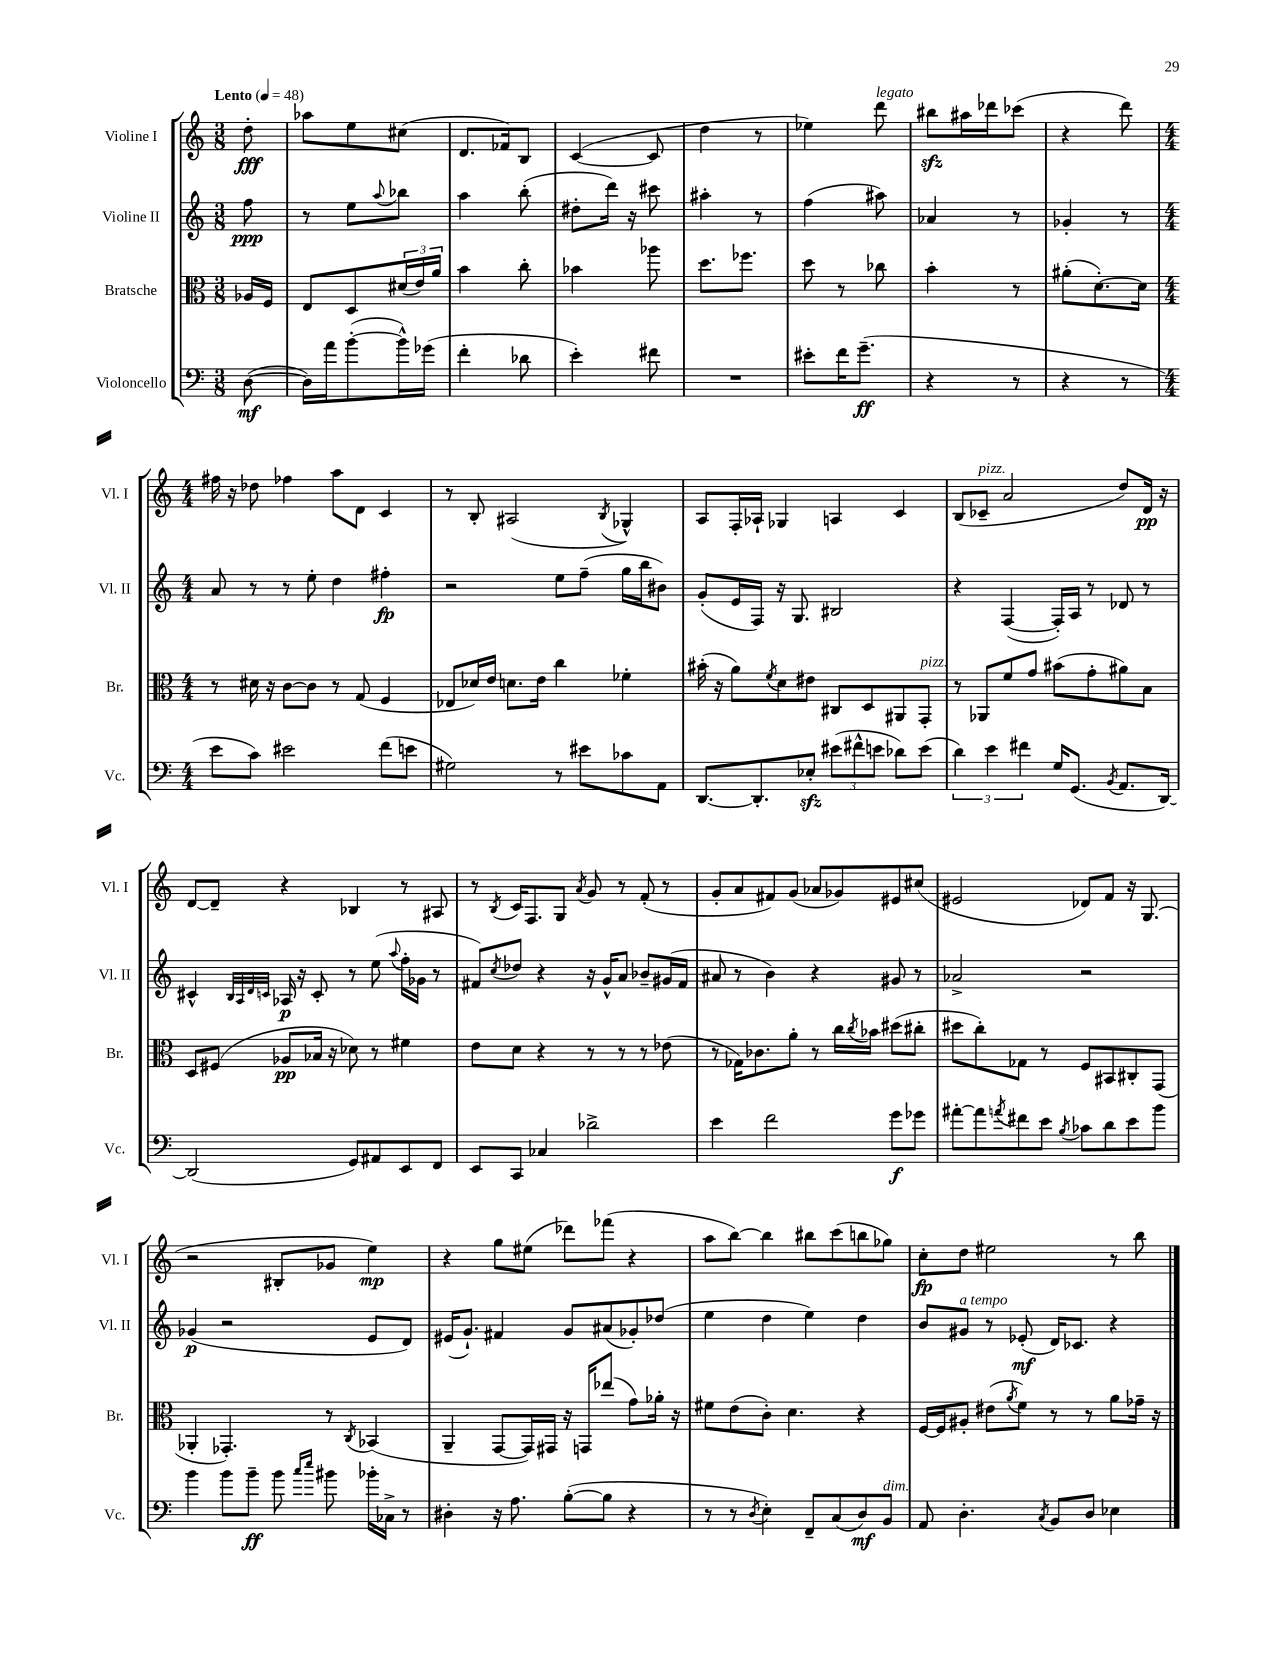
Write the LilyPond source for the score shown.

<<
\new StaffGroup <<
\new Staff = "s0" \with { instrumentName = "Violine I" shortInstrumentName = "Vl. I" } {
    \clef treble \key c \major \numericTimeSignature \time 3/8 \partial 8 \tempo "Lento" 4 = 48
    d''8-.\fff |
    aes''8 e''8 cis''8( |
    d'8. fes'16) b8 |
    c'4~( c'8 |
    d''4 r8 |
    ees''4) d'''8^\markup { \italic "legato" } |
    bis''8\sfz ais''16 des'''16 ces'''8( |
    r4 d'''8) |
    \numericTimeSignature \time 4/4 fis''16 r16 des''8 fes''4 a''8 d'8 c'4 |
    r8 b8-. ais2( \acciaccatura { b8 } ges4-^) |
    a8 f16-. aes16-! ges4 a4 c'4 |
    b8( ces'8--^\markup { \italic "pizz." } a'2 d''8) d'16\pp r16 |
    d'8~ d'8-- r4 bes4 r8 ais8 |
    r8 \acciaccatura { b8 } c'16 f8. g8 \acciaccatura { a'8 } g'8 r8 f'8-.( r8 |
    g'8-. a'8 fis'8) g'8( aes'8 ges'8) eis'8 cis''8( |
    eis'2 des'8) f'8 r16 g8.( |
    r2 bis8-. ges'8 e''4\mp) |
    r4 g''8 eis''8( des'''8) fes'''8( r4 |
    a''8 b''8~) b''4 bis''8 c'''8( b''8 ges''8) |
    c''8-.\fp d''8 eis''2 r8 b''8 \bar "|." |
}
\new Staff = "s1" \with { instrumentName = "Violine II" shortInstrumentName = "Vl. II" } {
    \clef treble \key c \major \numericTimeSignature \time 3/8 \partial 8
    f''8\ppp |
    r8 e''8 \appoggiatura { a''8 } bes''8 |
    a''4 b''8-.( |
    dis''8-. d'''16) r16 cis'''8 |
    ais''4-. r8 |
    f''4( ais''8) |
    aes'4 r8 |
    ges'4-. r8 |
    \numericTimeSignature \time 4/4 a'8 r8 r8 e''8-. d''4 fis''4-.\fp |
    r2 e''8 f''8--( g''16 b''16 bis'8) |
    g'8-.( e'16 f16) r16 g8. bis2 |
    r4 f4~( f16-.) a16 r8 des'8 r8 |
    cis'4-^ \grace { b32 a32 d'32 c'32 } aes16\p r16 c'8-. r8 e''8( \appoggiatura { a''8 } f''16-. ges'16 r8 |
    fis'8) \acciaccatura { c''8 } des''8 r4 r16 g'16-^ a'8 bes'8-- gis'16( fis'16 |
    ais'8 r8 b'4) r4 gis'8 r8 |
    aes'2-> r2 |
    ges'4\p( r2 e'8 d'8) |
    eis'16( g'8.-!) fis'4 g'8 ais'8( ges'8-.) des''8( |
    e''4 d''4 e''4) d''4 |
    b'8 gis'8^\markup { \italic "a tempo" } r8 ees'8-.\mf( d'16) ces'8. r4 \bar "|." |
}
\new Staff = "s2" \with { instrumentName = "Bratsche" shortInstrumentName = "Br." } {
    \clef alto \key c \major \numericTimeSignature \time 3/8 \partial 8
    aes16 f16 |
    e8 d8 \tuplet 3/2 { dis'16( e'16) a'16 } |
    b'4 c''8-. |
    bes'4 aes''8 |
    d''8. fes''8. |
    d''8 r8 ces''8 |
    b'4-. r8 |
    ais'8-.( d'8.~-.) d'16 |
    \numericTimeSignature \time 4/4 r8 dis'16 r16 c'8~ c'8 r8 g8( f4 |
    ees8 des'16) e'16 d'8. e'16 c''4 fes'4-. |
    bis'16-.( r16 a'8) \acciaccatura { f'8 } d'8 eis'8 cis8 d8 ais,8 g,8-.^\markup { \italic "pizz." } |
    r8 aes,8 f'8 g'8 bis'8( g'8-. ais'8) b8 |
    d8 fis8( aes8\pp bes16 r16 des'8) r8 fis'4 |
    e'8 d'8 r4 r8 r8 r8 ees'8( |
    r8 ges16) ces'8. a'8-. r8 c''16 \acciaccatura { c''8 } bes'16 dis''8( cis''8-. |
    dis''8 c''8-.) ges8 r8 f8 bis,8 cis8-. g,8( |
    aes,4-. ges,4.-.) r8 \acciaccatura { c8 } bes,4( |
    a,4-- g,8~ g,16) gis,16 r16 g,16 ees''8( g'8) aes'16-. r16 |
    fis'8 e'8( c'8-.) d'4. r4 |
    f16~ f16 ais8-. eis'8( \acciaccatura { a'8 } f'8) r8 r8 a'8 ges'16-- r16 \bar "|." |
}
\new Staff = "s3" \with { instrumentName = "Violoncello" shortInstrumentName = "Vc." } {
    \clef bass \key c \major \numericTimeSignature \time 3/8 \partial 8
    d8~\mf( |
    d16) a'16 b'8~-.( b'16-^) ges'16( |
    f'4-. des'8 |
    e'4-.) fis'8 |
    R4. |
    eis'8-. f'16 g'8.--\ff( |
    r4 r8 |
    r4 r8 |
    \numericTimeSignature \time 4/4 e'8 c'8) eis'2 f'8( e'8 |
    gis2) r8 eis'8 ces'8 a,8 |
    d,8.~ d,8.-. ees8-.\sfz \tuplet 3/2 { eis'8( fis'8-^ e'8 } des'8) e'8( |
    \tuplet 3/2 { d'4) e'4 fis'4 } g16 g,8.( \acciaccatura { b,8 } a,8. d,16~) |
    d,2( g,8) ais,8 e,8 f,8 |
    e,8 c,8 ces4 des'2-> |
    e'4 f'2 g'8\f ges'8 |
    ais'8~-. ais'8 \acciaccatura { a'8 } fis'8 e'8 \acciaccatura { b8 } ces'8 d'8 e'8 b'8 |
    b'4 b'8 b'8--\ff b'8 \grace { c''16 e''16 } bis'8 bes'16-. ces16-> r8 |
    dis4-. r16 a8. b8~-.( b8 r4 |
    r8 r8 \acciaccatura { d8 } e4-.) f,8-- c8( d8\mf) b,8^\markup { \italic "dim." } |
    a,8 d4.-. \acciaccatura { c8 } b,8 d8 ees4 \bar "|." |
}
>>
>>
\layout { \context { \Score \remove "Bar_number_engraver" } }
